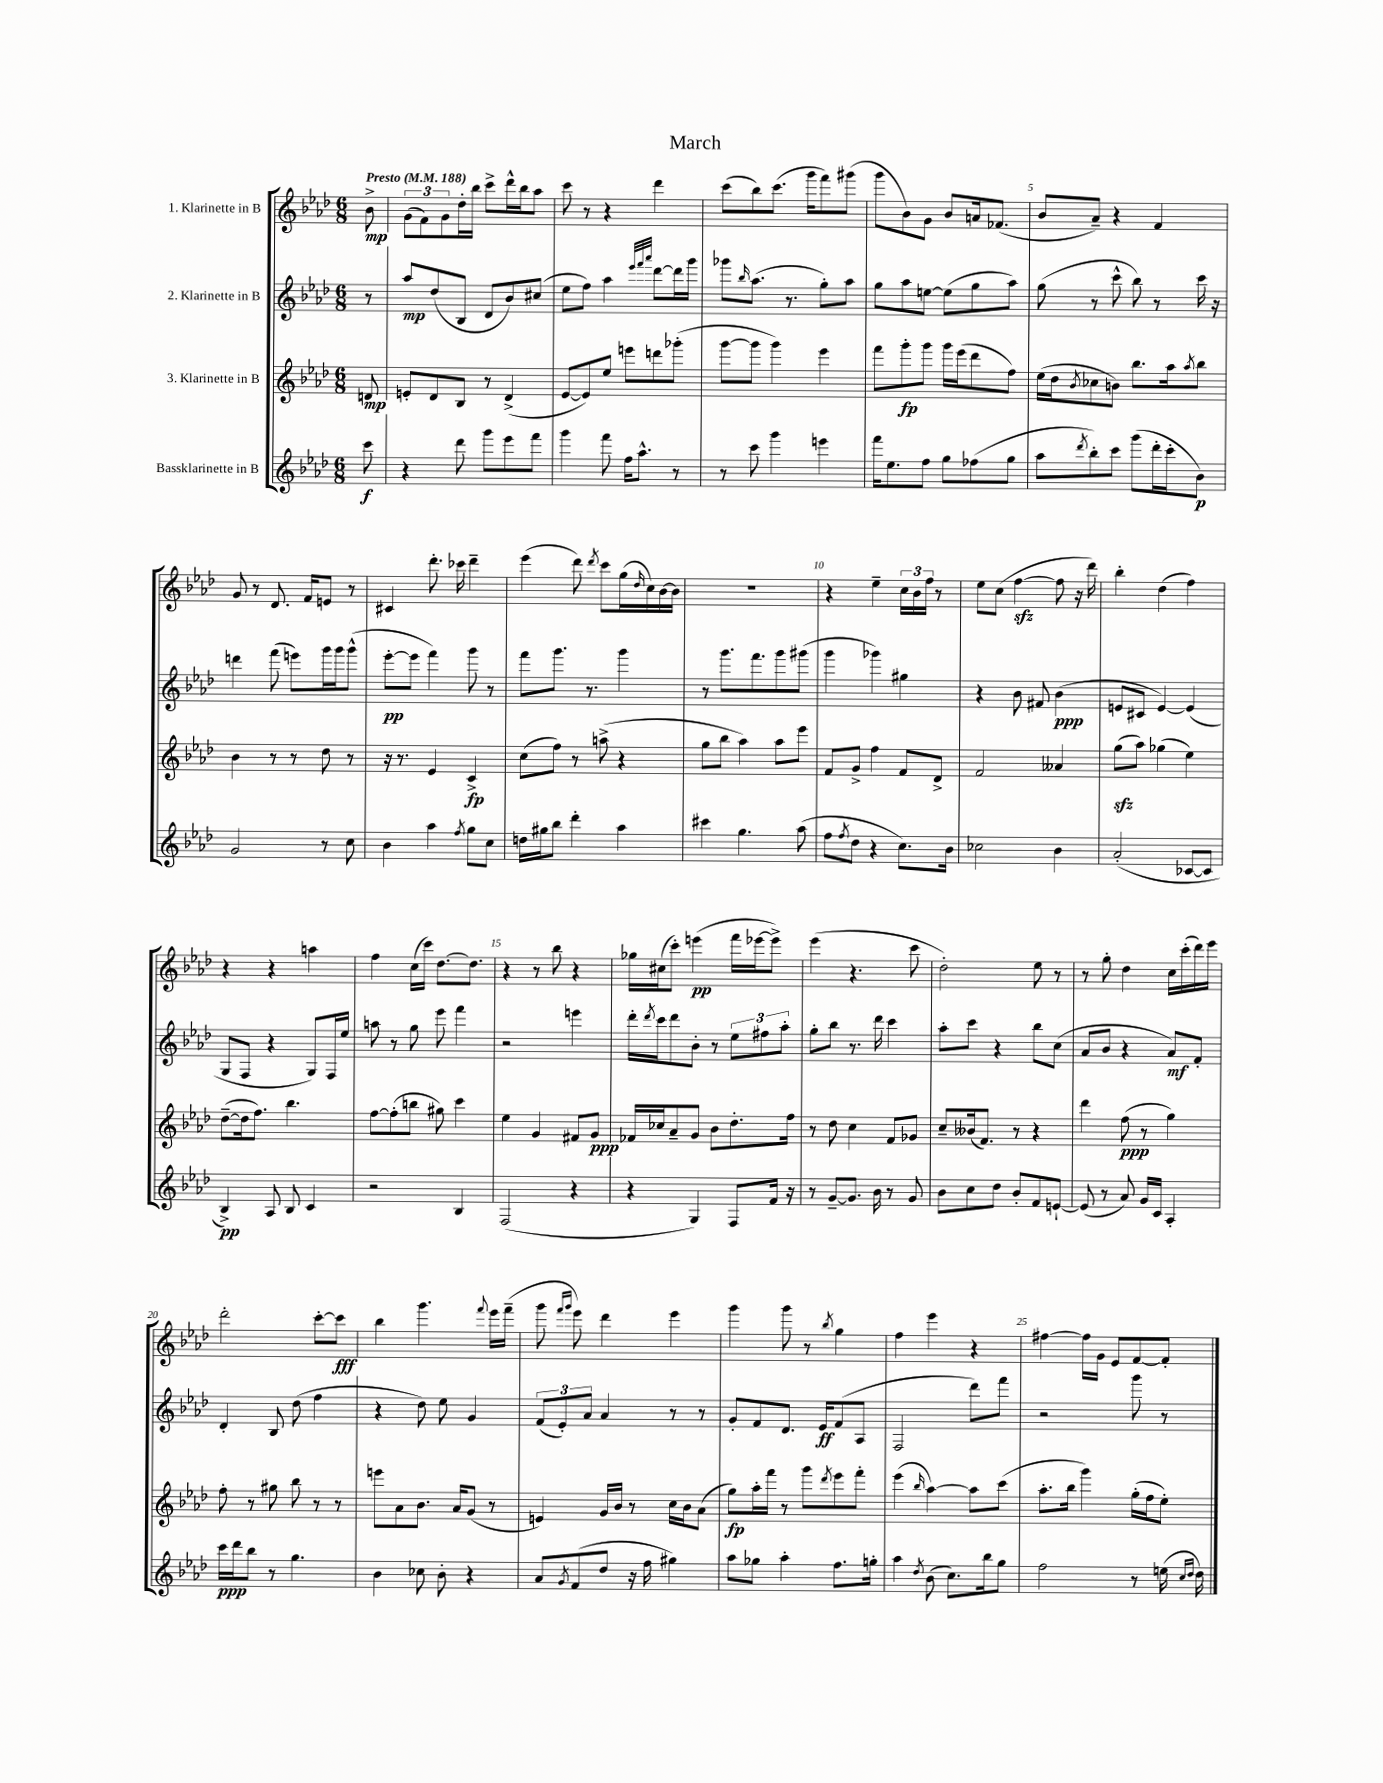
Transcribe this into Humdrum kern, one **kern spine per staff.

**kern	**dynam	**kern	**dynam	**kern	**dynam	**kern	**dynam
*part4	*part4	*part3	*part3	*part2	*part2	*part1	*part1
*staff4	*staff4	*staff3	*staff3	*staff2	*staff2	*staff1	*staff1
*I"Bassklarinette in B	*	*I"3. Klarinette in B	*	*I"2. Klarinette in B	*	*I"1. Klarinette in B	*
*clefG2	*	*clefG2	*	*clefG2	*	*clefG2	*
*k[b-e-a-d-]	*	*k[b-e-a-d-]	*	*k[b-e-a-d-]	*	*k[b-e-a-d-]	*
*M6/8	*	*M6/8	*	*M6/8	*	*M6/8	*
*MM188	*	*MM188	*	*MM188	*	*MM188	*
=	=	=	=	=	=	=	=
!	!	!	!	!	!	!LO:TX:a:B:t=Presto	!
8ccc\	f	8dn/	mp	8r	.	8b-^\	mp
=1	=1	=1	=1	=1	=1	=1	=1
4r	.	8en'/L	.	8aa-/L	mp	(12g\L	.
.	.	.	.	.	.	12f\)	.
.	.	8d-/	.	(8dd-/	.	.	.
.	.	.	.	.	.	12g\	.
8ddd-\	.	8B-/J	.	8B-/J	.	16dd-'\L	.
.	.	.	.	.	.	16bb-\JJ	.
8ggg\L	.	8r	.	8d-/L	.	8ccc^\L	.
8eee-\	.	(4d-^/	.	8b-/)	.	16ddd-^^\L	.
.	.	.	.	.	.	16bb-\J	.
8fff\J	.	.	.	(8cc#X/J	.	8aa-\J	.
=2	=2	=2	=2	=2	=2	=2	=2
4ggg\	.	[8e-/L	.	8ee-\L	.	8ccc\	.
.	.	8e-/])	.	8ff\J)	.	8r	.
8fff\	.	8ee-/J	.	4aa-\	.	4r	.
16ff\KL	.	8eeen\L	.	.	.	.	.
8.aa-^^\J	.	.	.	.	.	.	.
.	.	.	.	32qqeee-/LLL	.	.	.
.	.	.	.	32qqfff/	.	.	.
.	.	.	.	32qqaaa-/JJJ	.	.	.
.	.	8dddn\	.	[8ddd-\L	.	4ddd-\	.
8r	.	(8ggg-X'\J	.	16ddd-\L]	.	.	.
.	.	.	.	16ggg\JJ	.	.	.
=3	=3	=3	=3	=3	=3	=3	=3
8r	.	[8ggg\L	.	8ggg-X\L	.	(8ccc\L	.
.	.	.	.	16qqbb-/	.	.	.
8ccc\	.	8ggg\J]	.	(8.aa-\J	.	8bb-\)	.
4ggg\	.	4ggg\)	.	.	.	(8.ccc\J	.
.	.	.	.	8.r	.	.	.
.	.	.	.	.	.	16ggg\KL	.
4eeen\	.	4eee-\	.	8gg'\L)	.	8fff\)	.
.	.	.	.	8aa-\J	.	(8ggg#X\J	.
=4	=4	=4	=4	=4	=4	=4	=4
16fff\KL	.	8fff\L	.	8gg\L	.	8ggg\L	.
8.ee-\	.	.	.	.	.	.	.
.	.	8ggg'\	fp	8aa-\	.	8b-\)	.
8ff\J	.	8ggg\J	.	[8een\J	.	8g\J	.
8gg\L	.	16ggg\LL	.	(8ee\L]	.	8b-/L	.
.	.	(16eee-\J	.	.	.	.	.
(8ff-X\	.	8ddd-\	.	8gg\	.	16an/k	.
.	.	.	.	.	.	(8.f-X/J	.
8gg\J	.	8ff\J)	.	8aa-\J)	.	.	.
=5	=5	=5	=5	=5	=5	=5	=5
8aa-\L	.	(16ee-\LL	.	(8gg\	.	8b-/L	.
.	.	16dd-\J	.	.	.	.	.
8qddd-/	.	8qb-/	.	.	.	.	.
8bb-'\)	.	8cc-X\	.	8r	.	8a-~/J)	.
8ccc\J	.	8bn\J)	.	8ccc^^\	.	4r	.
(8ggg\L	.	8.bb-\L	.	8bb-\)	.	.	.
16ddd-'\L	.	.	.	8r	.	4f/	.
16ccc'\J	.	16aa-\k	.	.	.	.	.
.	.	8qaa-/	.	.	.	.	.
8b-\J)	p	8bb-\J	.	16ccc\	.	.	.
.	.	.	.	16r	.	.	.
!!LO:LB:g=z
=6	=6	=6	=6	=6	=6	=6	=6
2g/	.	4b-\	.	4dddn\	.	8g/	.
.	.	.	.	.	.	8r	.
.	.	8r	.	(8fff\	.	8.d-/	.
.	.	8r	.	8eeen\L)	.	.	.
.	.	.	.	.	.	16f/KL	.
8r	.	8dd-\	.	16ggg\L	.	8en/J	.
.	.	.	.	16ggg\J	.	.	.
8cc\	.	8r	.	(8ggg^^\J	.	8r	.
=7	=7	=7	=7	=7	=7	=7	=7
4b-\	.	16r	.	[8eee-'\L	pp	4c#X/	.
.	.	8.r	.	.	.	.	.
.	.	.	.	8eee-\J]	.	.	.
4aa-\	.	4e-/	.	4fff\)	.	8.ddd-'\	.
.	.	.	.	.	.	16ccc-X\	.
8qff/	.	.	.	.	.	.	.
8gg\L	.	4c^/	fp	8ggg\	.	4ddd-~\	.
8cc\J	.	.	.	8r	.	.	.
=8	=8	=8	=8	=8	=8	=8	=8
16ddn\LL	.	(8cc\L	.	8fff\L	.	(4eee-\	.
16gg#X\J	.	.	.	.	.	.	.
8bb-\J	.	8ff\J)	.	8.ggg\J	.	.	.
4ddd-'\	.	8r	.	.	.	8ddd-\)	.
.	.	.	.	8.r	.	.	.
.	.	.	.	.	.	8qddd-/	.
.	.	(8aan^\	.	.	.	8ccc\L	.
4aa-\	.	4r	.	4ggg\	.	(16gg\L	.
.	.	.	.	.	.	16qqdd-/	.
.	.	.	.	.	.	16cc\)	.
.	.	.	.	.	.	[16b-\	.
.	.	.	.	.	.	16b-\JJ]	.
=9	=9	=9	=9	=9	=9	=9	=9
4ccc#X\	.	8gg\L	.	8r	.	2.r	.
.	.	8bb-\J	.	8.ggg\L	.	.	.
4.gg\	.	4aa-\)	.	.	.	.	.
.	.	.	.	8.fff\	.	.	.
.	.	8aa-\L	.	8ggg\	.	.	.
(8aa-\	.	8eee-\J	.	(8ggg#X\J	.	.	.
=10	=10	=10	=10	=10	=10	=10	=10
8ff\L	.	8f/L	.	4ggg\	.	4r	.
8qff/	.	.	.	.	.	.	.
8dd-\J	.	8g^/J	.	.	.	.	.
4r	.	4ff\	.	4ggg-X\)	.	4ee-~\	.
8.cc\L)	.	8f/L	.	4gg#X\	.	24cc\LL	.
.	.	.	.	.	.	24b-\	.
.	.	.	.	.	.	24ff\JJ	.
.	.	8d-^/J	.	.	.	8r	.
16b-\Jk	.	.	.	.	.	.	.
=11	=11	=11	=11	=11	=11	=11	=11
2cc-X\	.	2f/	.	4r	.	8ee-\L	.
.	.	.	.	.	.	(8cc\J	.
.	.	.	.	8b-\	.	[4ffzz\	.
.	.	.	.	8f#X/	.	.	.
4b-\	.	4a--X/	.	(4b-\	ppp	8ff\]	.
.	.	.	.	.	.	16r	.
.	.	.	.	.	.	16ddd-\)	.
=12	=12	=12	=12	=12	=12	=12	=12
(2a-'/	.	(8ggzz\L	.	8en/L	.	4bb-'\	.
.	.	8aa-\J)	.	8c#X/J	.	.	.
.	.	(4gg-X\	.	[4e/)	.	(4dd-\	.
[8c-X/L	.	4ee-\)	.	(4e/]	.	4ff\)	.
8c-/J]	.	.	.	.	.	.	.
!!LO:LB:g=z
=13	=13	=13	=13	=13	=13	=13	=13
4B-^/)	pp	([8dd-~\L	.	8G/L	.	4r	.
.	.	16dd-\k]	.	8F/J	.	.	.
.	.	8.ff\J)	.	.	.	.	.
8A-/	.	.	.	4r	.	4r	.
8B-/	.	4.bb-\	.	.	.	.	.
4c/	.	.	.	8G/L)	.	4aan\	.
.	.	.	.	16F/L	.	.	.
.	.	.	.	16ee-/JJ	.	.	.
=14	=14	=14	=14	=14	=14	=14	=14
2r	.	[8ff\L	.	8aan\	.	4ff\	.
.	.	(8ff'\]	.	8r	.	.	.
.	.	8bbn\J	.	8gg\	.	(16cc\LL	.
.	.	.	.	.	.	16ccc\JJ)	.
.	.	8gg#X\)	.	8eee-\	.	[8.dd-\L	.
4B-/	.	4ccc\	.	4fff\	.	.	.
.	.	.	.	.	.	8.dd-\J]	.
=15	=15	=15	=15	=15	=15	=15	=15
(2F/	.	4ee-\	.	2r	.	4r	.
.	.	4g/	.	.	.	8r	.
.	.	.	.	.	.	8bb-\	.
4r	.	8f#X/L	.	4eeen\	.	4r	.
.	.	8g/J	ppp	.	.	.	.
=16	=16	=16	=16	=16	=16	=16	=16
4r	.	16f-X/LL	.	16ddd-'\LL	.	16gg-X\LL	.
.	.	.	.	8qddd-/	.	.	.
.	.	16cc-X/J	.	16ccc\J	.	(16cc#X\J	.
.	.	8a-~/	.	8ddd-\	.	8ccc'\J)	.
4G/)	.	8g/J	.	8b-'\J	.	(4eeen\	pp
.	.	8b-\L	.	8r	.	.	.
8F/L	.	8.dd-'\	.	12ee-\L	.	16fff\LL	.
.	.	.	.	.	.	[16eee-X\J	.
.	.	.	.	12ff#X\	.	.	.
16f/Jk	.	.	.	.	.	8eee-^\J])	.
.	.	.	.	12aa-'\J	.	.	.
16r	.	16ff\Jk	.	.	.	.	.
=17	=17	=17	=17	=17	=17	=17	=17
8r	.	8r	.	8gg'\L	.	(4eee-\	.
[8g~/L	.	8dd-\	.	8bb-\J	.	.	.
8.g/J]	.	4cc\	.	8.r	.	4.r	.
16b-\	.	.	.	16ddd-\	.	.	.
8r	.	8f/L	.	4ccc\	.	.	.
8g/	.	8g-X/J	.	.	.	8ccc\	.
=18	=18	=18	=18	=18	=18	=18	=18
8b-\L	.	8cc~/L	.	8aa-'\L	.	2dd-'\)	.
8cc\	.	(16b--X/k	.	8ccc\J	.	.	.
.	.	8.f/J)	.	.	.	.	.
8dd-\J	.	.	.	4r	.	.	.
8b-'/L	.	8r	.	.	.	.	.
8f/	.	4r	.	8bb-\L	.	8ee-\	.
[8en`/J	.	.	.	(8cc\J	.	8r	.
=19	=19	=19	=19	=19	=19	=19	=19
(8e/]	.	4ddd-\	.	8a-/L	.	8r	.
8r	.	.	.	8b-/J	.	8gg'\	.
8a-/)	.	(8ff\	ppp	4r	.	4dd-\	.
16g/LL	.	8r	.	.	.	.	.
16c/JJ	.	.	.	.	.	.	.
4A-'/	.	4gg\)	.	8a-/L)	mf	16cc\LL	.
.	.	.	.	.	.	(16ccc'\	.
.	.	.	.	8f'/J	.	16ddd-\)	.
.	.	.	.	.	.	16eee-\JJ	.
!!LO:LB:g=z
=20	=20	=20	=20	=20	=20	=20	=20
16ccc\LL	ppp	8ff'\	.	4d-'/	.	2ddd-'\	.
16ddd-\J	.	.	.	.	.	.	.
8bb-\J	.	8r	.	.	.	.	.
8r	.	8gg#X\	.	8B-/	.	.	.
4.gg\	.	8bb-\	.	(8dd-\	.	.	.
.	.	8r	.	4ff\	.	[8ccc'\L	.
.	.	8r	.	.	.	8ccc\J]	fff
=21	=21	=21	=21	=21	=21	=21	=21
4b-\	.	8eeen\L	.	4r	.	4bb-\	.
.	.	8a-\	.	.	.	.	.
8cc-X\	.	8.b-\J	.	8dd-\)	.	4.ggg\	.
8b-'\	.	.	.	8ee-\	.	.	.
.	.	16a-/KL	.	.	.	.	.
4r	.	(8g/J	.	4g/	.	.	.
.	.	.	.	.	.	8qqfff/	.
.	.	8r	.	.	.	16eee-\LL	.
.	.	.	.	.	.	(16fff~\JJ	.
=22	=22	=22	=22	=22	=22	=22	=22
8a-/L	.	4en/)	.	(12f/L	.	8ggg\	.
.	.	.	.	12e-'/)	.	.	.
.	.	.	.	.	.	16qqfff/LL	.
8qg/	.	.	.	.	.	16qqggg/JJ	.
(8f/	.	.	.	.	.	8eee-\)	.
.	.	.	.	12a-/J	.	.	.
8dd-/J	.	16g/LL	.	4a-/	.	4ddd-\	.
.	.	16b-/JJ	.	.	.	.	.
16r	.	8r	.	.	.	.	.
16ff\	.	.	.	.	.	.	.
4gg#X\)	.	16cc\LL	.	8r	.	4eee-\	.
.	.	16b-\J	.	.	.	.	.
.	.	(8a-\J	.	8r	.	.	.
=23	=23	=23	=23	=23	=23	=23	=23
8aa-\L	.	8gg\L)	fp	8g'/L	.	4ggg\	.
8gg-X\J	.	16aa-'\L	.	8f/	.	.	.
.	.	16fff\JJ	.	.	.	.	.
4aa-'\	.	8r	.	8.d-/J	.	8ggg\	.
.	.	8ggg\L	.	.	.	8r	.
.	.	.	.	16e-/KL	ff	.	.
.	.	8qddd-/	.	.	.	8qbb-/	.
8.ff\L	.	8eee-\	.	(8f/	.	4gg\	.
.	.	8fff'\J	.	8A-/J	.	.	.
16ggn'\Jk	.	.	.	.	.	.	.
=24	=24	=24	=24	=24	=24	=24	=24
4aa-\	.	(4eee-\	.	2F/	.	4ff\	.
8qdd-/	.	16qqbb-/	.	.	.	.	.
(8b-\	.	[4aa-\)	.	.	.	4eee-\	.
8.cc\L)	.	.	.	.	.	.	.
.	.	8aa-\L]	.	8ddd-\L)	.	4r	.
16bb-\k	.	.	.	.	.	.	.
8gg\J	.	(8ccc\J	.	8fff\J	.	.	.
=25	=25	=25	=25	=25	=25	=25	=25
2ff\	.	8.aa-'\L	.	2r	.	[4ff#X\	.
.	.	16bb-\Jk	.	.	.	.	.
.	.	4ggg\)	.	.	.	16ff#\LL]	.
.	.	.	.	.	.	16g\JJ	.
.	.	.	.	.	.	8e-/L	.
8r	.	(16gg'\LL	.	8ggg\	.	[8f/	.
.	.	16ff\J	.	.	.	.	.
(16een\	.	8ee-'\J)	.	8r	.	8f'/J]	.
16qqcc/LL	.	.	.	.	.	.	.
16qqdd-/JJ	.	.	.	.	.	.	.
16dd-\)	.	.	.	.	.	.	.
==	==	==	==	==	==	==	==
*-	*-	*-	*-	*-	*-	*-	*-
